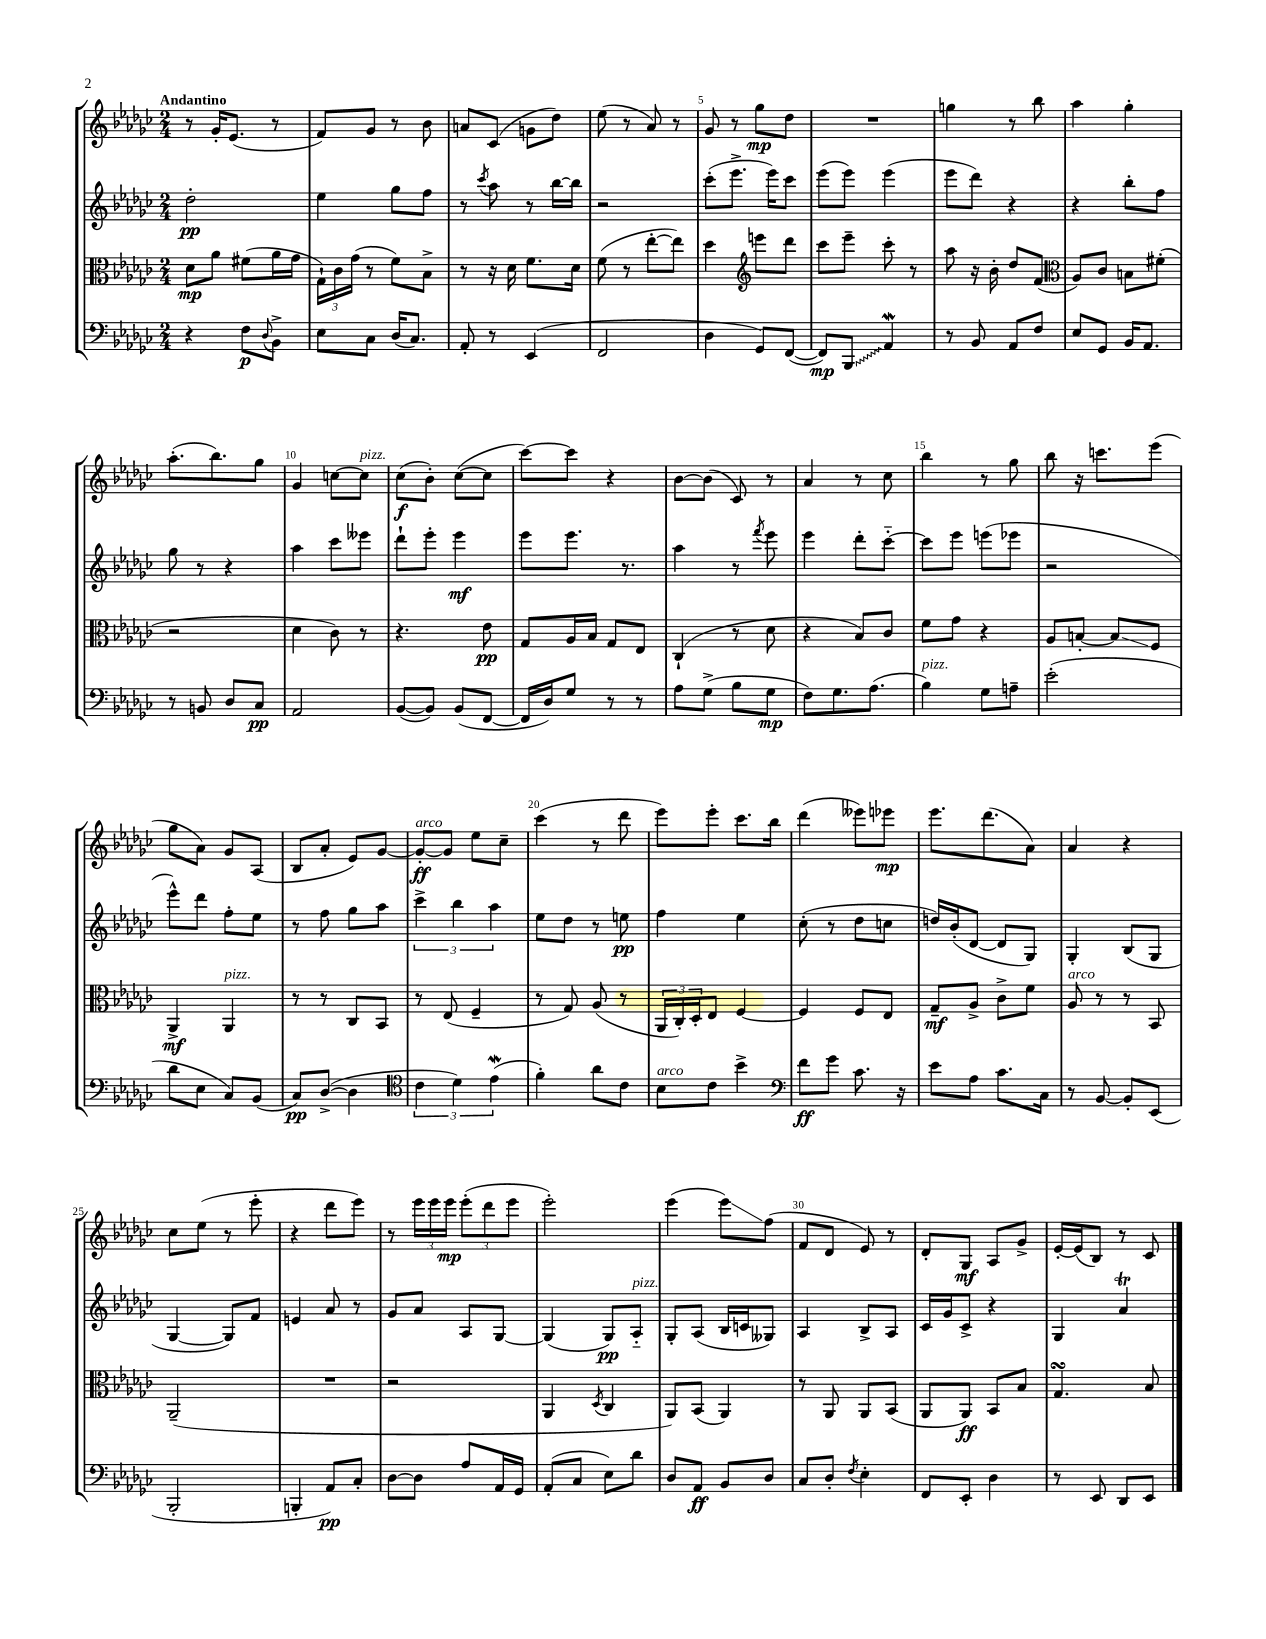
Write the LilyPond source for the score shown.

<<
\new StaffGroup <<
\new Staff = "s0" {
    \clef treble \key ges \major \numericTimeSignature \time 2/4 \tempo "Andantino"
    r8 ges'16-. ees'8.( r8 |
    f'8) ges'8 r8 bes'8 |
    a'8 ces'8( g'8 des''8) |
    ees''8( r8 aes'8) r8 |
    ges'8 r8 ges''8\mp des''8 |
    R2 |
    g''4 r8 bes''8 |
    aes''4 ges''4-. |
    aes''8.-.( bes''8.) ges''8 |
    ges'4 c''8~ c''8^\markup { \italic "pizz." } |
    ces''8\f( bes'8-.) ces''8~( ces''8 |
    ces'''8~) ces'''8 r4 |
    bes'8~ bes'8( ces'8) r8 |
    aes'4 r8 ces''8 |
    bes''4 r8 ges''8 |
    bes''8 r16 c'''8. ees'''8( |
    ges''8 aes'8) ges'8 aes8( |
    bes8 aes'8-. ees'8) ges'8~ |
    ges'8~-.\ff^\markup { \italic "arco" } ges'8 ees''8 ces''8-- |
    ces'''4( r8 des'''8 |
    ees'''8) ees'''8-. ces'''8. bes''16 |
    des'''4( eeses'''8) ees'''8\mp |
    ees'''8. des'''8.( aes'8) |
    aes'4 r4 |
    ces''8 ees''8( r8 ees'''8-. |
    r4 des'''8 ees'''8) |
    r8 \tuplet 3/2 { ees'''16 ees'''16 ees'''16\mp } \tuplet 3/2 { ees'''8-.( des'''8 ees'''8 } |
    ees'''2-.) |
    ees'''4( ees'''8\glissando) f''8( |
    f'8 des'8 ees'8) r8 |
    des'8-. ges8\mf aes8 ges'8-> |
    ees'16~-. ees'16( bes8) r8 ces'8 \bar "|." |
}
\new Staff = "s1" {
    \clef treble \key ges \major \numericTimeSignature \time 2/4
    des''2-.\pp |
    ees''4 ges''8 f''8 |
    r8 \acciaccatura { ces'''8 } aes''8 r8 bes''16~ bes''16 |
    r2 |
    ces'''8-.( ees'''8.-> ees'''16) ces'''8 |
    ees'''8( ees'''8) ees'''4( |
    ees'''8 des'''8) r4 |
    r4 bes''8-. f''8 |
    ges''8 r8 r4 |
    aes''4 ces'''8 eeses'''8 |
    des'''8-! ees'''8-. ees'''4\mf |
    ees'''8 ees'''8. r8. |
    aes''4 r8 \acciaccatura { f'''8 } ees'''8 |
    ees'''4 des'''8-. ces'''8~-_ |
    ces'''8 ees'''8 e'''8( ees'''8 |
    r2 |
    ees'''8-^) des'''8 f''8-. ees''8 |
    r8 f''8 ges''8 aes''8 |
    \tuplet 3/2 { ces'''4-> bes''4 aes''4 } |
    ees''8 des''8 r8 e''8\pp |
    f''4 ees''4 |
    ces''8-.( r8 des''8 c''8 |
    d''16) bes'16-.( des'8~ des'8 ges8) |
    ges4-. bes8( ges8 |
    ges4~ ges8) f'8 |
    e'4 aes'8 r8 |
    ges'8 aes'8 aes8 ges8~ |
    ges4( ges8\pp) aes8-_^\markup { \italic "pizz." } |
    ges8-. aes8( bes16 c'16 geses8) |
    aes4 bes8-> aes8 |
    ces'16 ges'16 ces'8-> r4 |
    ges4 aes'4\trill \bar "|." |
}
\new Staff = "s2" {
    \clef alto \key ges \major \numericTimeSignature \time 2/4
    des'8\mp aes'8 fis'8( aes'16 ges'16 |
    \tuplet 3/2 { ges16-!) ces'16 ges'16( } r8 f'8) bes8-> |
    r8 r16 des'16 f'8. des'16 |
    f'8( r8 ees''8~-. ees''8) |
    des''4 \clef treble e'''8 des'''8 |
    ces'''8 ees'''8-- ces'''8-. r8 |
    aes''8 r16 bes'16-. des''8 f'8( |
    \clef alto aes8) ces'8 b8 fis'8-.( |
    r2 |
    des'4 ces'8) r8 |
    r4. ees'8\pp |
    ges8 aes16 bes16 ges8 ees8 |
    ces4-!( r8 des'8 |
    r4 bes8) ces'8 |
    f'8 ges'8 r4 |
    aes8 b8~-. b8\glissando f8 |
    aes,4->\mf aes,4^\markup { \italic "pizz." } |
    r8 r8 ces8 bes,8 |
    r8 ees8( f4-- |
    r8 ges8) aes8( r8 |
    \tuplet 3/2 { aes,16 ces16-.) des16-. } ees8 f4~ |
    f4 f8 ees8 |
    ges8--\mf aes8-> ces'8-> f'8 |
    aes8^\markup { \italic "arco" } r8 r8 bes,8 |
    aes,2--( |
    R2 |
    r2 |
    aes,4 \acciaccatura { des8 } ces4 |
    aes,8) bes,8( aes,4) |
    r8 aes,8 aes,8 bes,8( |
    aes,8 aes,8\ff) bes,8 bes8 |
    ges4.\turn bes8 \bar "|." |
}
\new Staff = "s3" {
    \clef bass \key ges \major \numericTimeSignature \time 2/4
    r4 f8\p \appoggiatura { des8 } bes,8-> |
    ees8 ces8 des16( ces8.) |
    aes,8-. r8 ees,4( |
    f,2 |
    des4 ges,8) f,8~( |
    f,8\mp) \once \override Glissando.style = #'zigzag bes,,8\glissando aes,4\mordent |
    r8 bes,8 aes,8 f8 |
    ees8 ges,8 bes,16 aes,8. |
    r8 b,8 des8 ces8\pp |
    aes,2 |
    bes,8~( bes,8) bes,8( f,8~ |
    f,16 des16) ges8 r8 r8 |
    aes8 ges8->( bes8 ges8\mp |
    f8) ges8. aes8.( |
    bes4^\markup { \italic "pizz." }) ges8 a8-- |
    ees'2-.( |
    des'8 ees8 ces8) bes,8( |
    ces8\pp) des8~->( des4 |
    \clef tenor \tuplet 3/2 { ces'4 des'4) ees'4\mordent( } |
    f'4-.) aes'8 ces'8 |
    bes8^\markup { \italic "arco" } ces'8 bes'4-> |
    \clef bass f'8\ff ges'8 ces'8. r16 |
    ees'8 aes8 ces'8. ces16 |
    r8 bes,8~ bes,8-. ees,8( |
    bes,,2-. |
    b,,4-. aes,8\pp) ces8-. |
    des8~ des8 aes8 aes,16 ges,16 |
    aes,8-.( ces8 ees8) des'8 |
    des8 aes,8\ff bes,8 des8 |
    ces8 des8-. \acciaccatura { f8 } ees4-. |
    f,8 ees,8-. des4 |
    r8 ees,8 des,8 ees,8 \bar "|." |
}
>>
>>
\layout { \context { \Score \override BarNumber.break-visibility = ##(#f #t #t) barNumberVisibility = #(every-nth-bar-number-visible 5) } }
